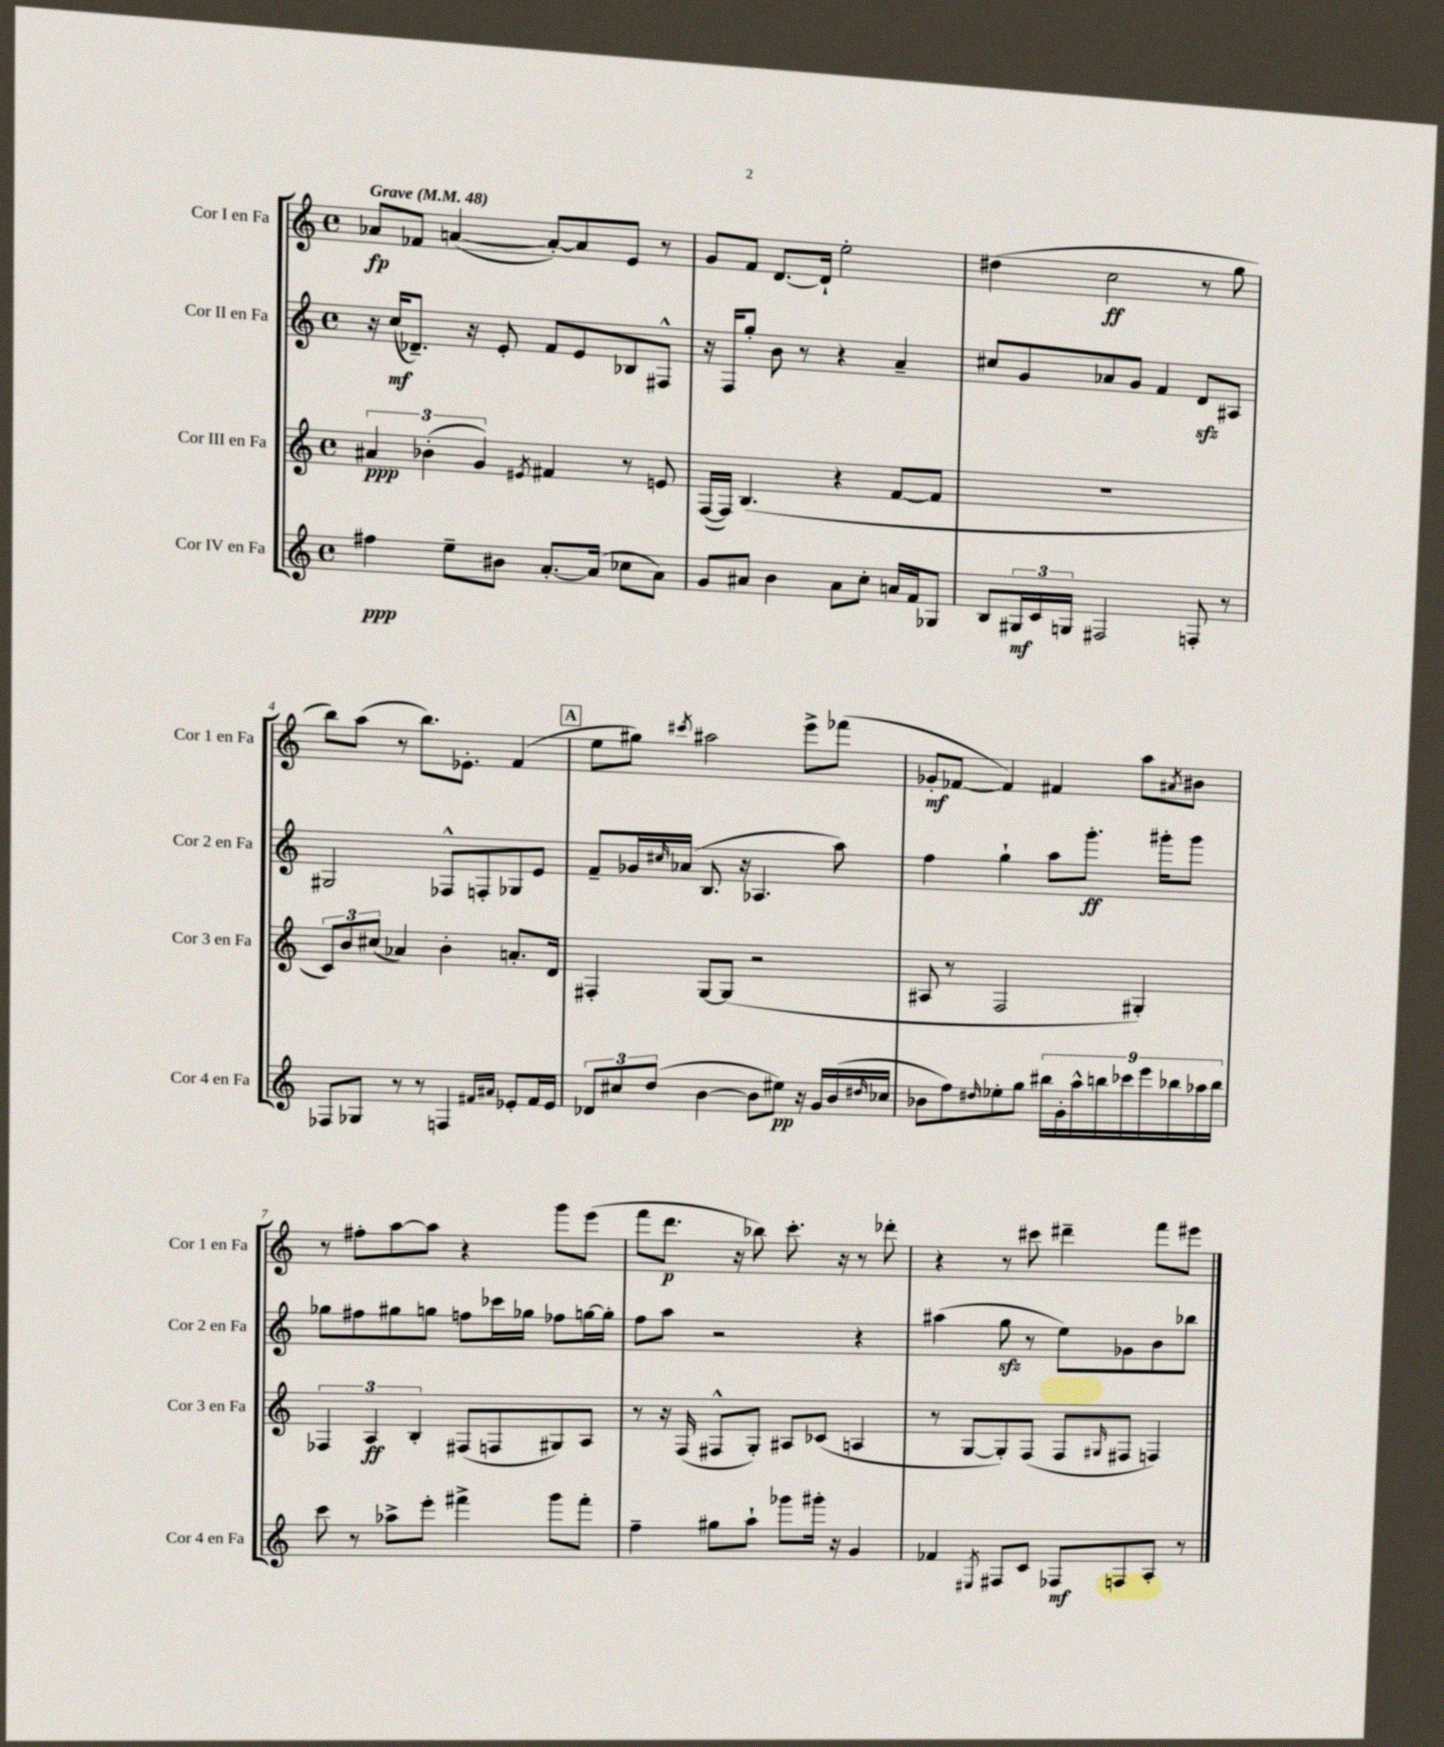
<<
\new StaffGroup <<
\new Staff = "s0" \with { instrumentName = "Cor I en Fa" shortInstrumentName = "Cor 1 en Fa" } {
    \clef treble \key c \major \defaultTimeSignature \time 4/4 \tempo "Grave" 4 = 48
    aes'8\fp fes'8 a'4~( a'8~-.) a'8 e'8 r8 |
    g'8 f'8 d'8.~ d'16-! e''2-. |
    dis''4( c''2\ff r8 g''8 |
    b''8) a''8( r8 b''8.) ees'8.-. f'4( |
    \mark \markup { \box "A" } e''8 gis''8) \acciaccatura { cis'''8 } ais''2 e'''8-> fes'''8( |
    ges'8-.\mf fes'8~ fes'4) fis'4 a''8 \acciaccatura { ais'8 } bis'8 |
    r8 fis''8-. a''8~ a''8 r4 g'''8 e'''8( |
    f'''8 d'''8.\p r16 bes''8) c'''8.-. r16 r8 des'''8-. |
    r4 r8 cis'''8 dis'''4-- f'''8 eis'''8 \bar "|." |
}
\new Staff = "s1" \with { instrumentName = "Cor II en Fa" shortInstrumentName = "Cor 2 en Fa" } {
    \clef treble \key c \major \defaultTimeSignature \time 4/4
    r16 c''16\mf( des'8.--) r16 e'8-. f'8 e'8 bes8 fis8-^ |
    r16 f16 g''8-. b'8 r8 r4 a'4-- |
    cis''8 g'8 aes'8 g'8 f'4 d'8\sfz ais8 |
    gis2 fes8-^ f8-. ges8 e'8 |
    \mark \markup { \box "A" } f'8-- ges'16 \grace { cis''16 } aes'16( b8. r16 aes4. a''8) |
    f''4 g''4-! a''8 g'''8.-.\ff gis'''16-. gis'''8 |
    ges''8 fis''8 gis''8 g''8 f''8 ces'''16 ges''16 fes''8 g''16~ g''16-. |
    f''8 a''8 r2 r4 |
    ais''4( g''8\sfz r8 e''8) ges'8 b'8 bes''8 \bar "|." |
}
\new Staff = "s2" \with { instrumentName = "Cor III en Fa" shortInstrumentName = "Cor 3 en Fa" } {
    \clef treble \key c \major \defaultTimeSignature \time 4/4
    \tuplet 3/2 { ais'4\ppp bes'4-.( g'4) } \acciaccatura { eis'8 } fis'4 r8 e'8 |
    f16~( f16) b4.( r4 f'8~ f'8 |
    R1 |
    \tuplet 3/2 { c'8) b'8 cis''8( } aes'4) b'4-. a'8.-. d'16 |
    \mark \markup { \box "A" } fis4-. g8~ g8( r2 |
    ais8 r8 f2 gis4-.) |
    \tuplet 3/2 { fes4 a4\ff b4-. } fis8( f8 gis8) a8 |
    r8 r16 f16( fis8-^ g8-.) ais8 ces'8( a4 |
    r8 g8~ g8-.) f8( f8 \grace { gis16 } fis8 f4) \bar "|." |
}
\new Staff = "s3" \with { instrumentName = "Cor IV en Fa" shortInstrumentName = "Cor 4 en Fa" } {
    \clef treble \key c \major \defaultTimeSignature \time 4/4
    fis''4\ppp e''8-- bis'8 a'8.~-. a'16( ces''8 a'8) |
    g'8 ais'8 b'4 ais'8 c''8-. a'16 f'16 ges8 |
    b8 \tuplet 3/2 { gis16\mf c'16 g16 } fis2 f8-. r8 |
    fes8 ges8 r8 r8 f4 \grace { fis'16 ais'16 } ees'8-. fis'16 ees'16 |
    \mark \markup { \box "A" } \tuplet 3/2 { des'8 cis''8 d''8( } b'4~ b'8 eis''8\pp) r16 g'16 b'16( \grace { dis''16 } ces''16 |
    bes'8 f''8) \grace { dis''16 } ees''8-. g''8 \tuplet 9/8 { bis''16 g'16-. a''16-^ b''16 ces'''16 e'''16 bes''16 aes''16 bes''16 } |
    c'''8 r8 aes''8-> e'''8-. fis'''4-> g'''8 fis'''8-. |
    f''4-- gis''8 a''8-! ges'''8 gis'''16-. r16 g'4 |
    fes'4 \acciaccatura { eis8 } fis8 c'8 fes8\mf f8 a8-. r8 \bar "|." |
}
>>
>>
